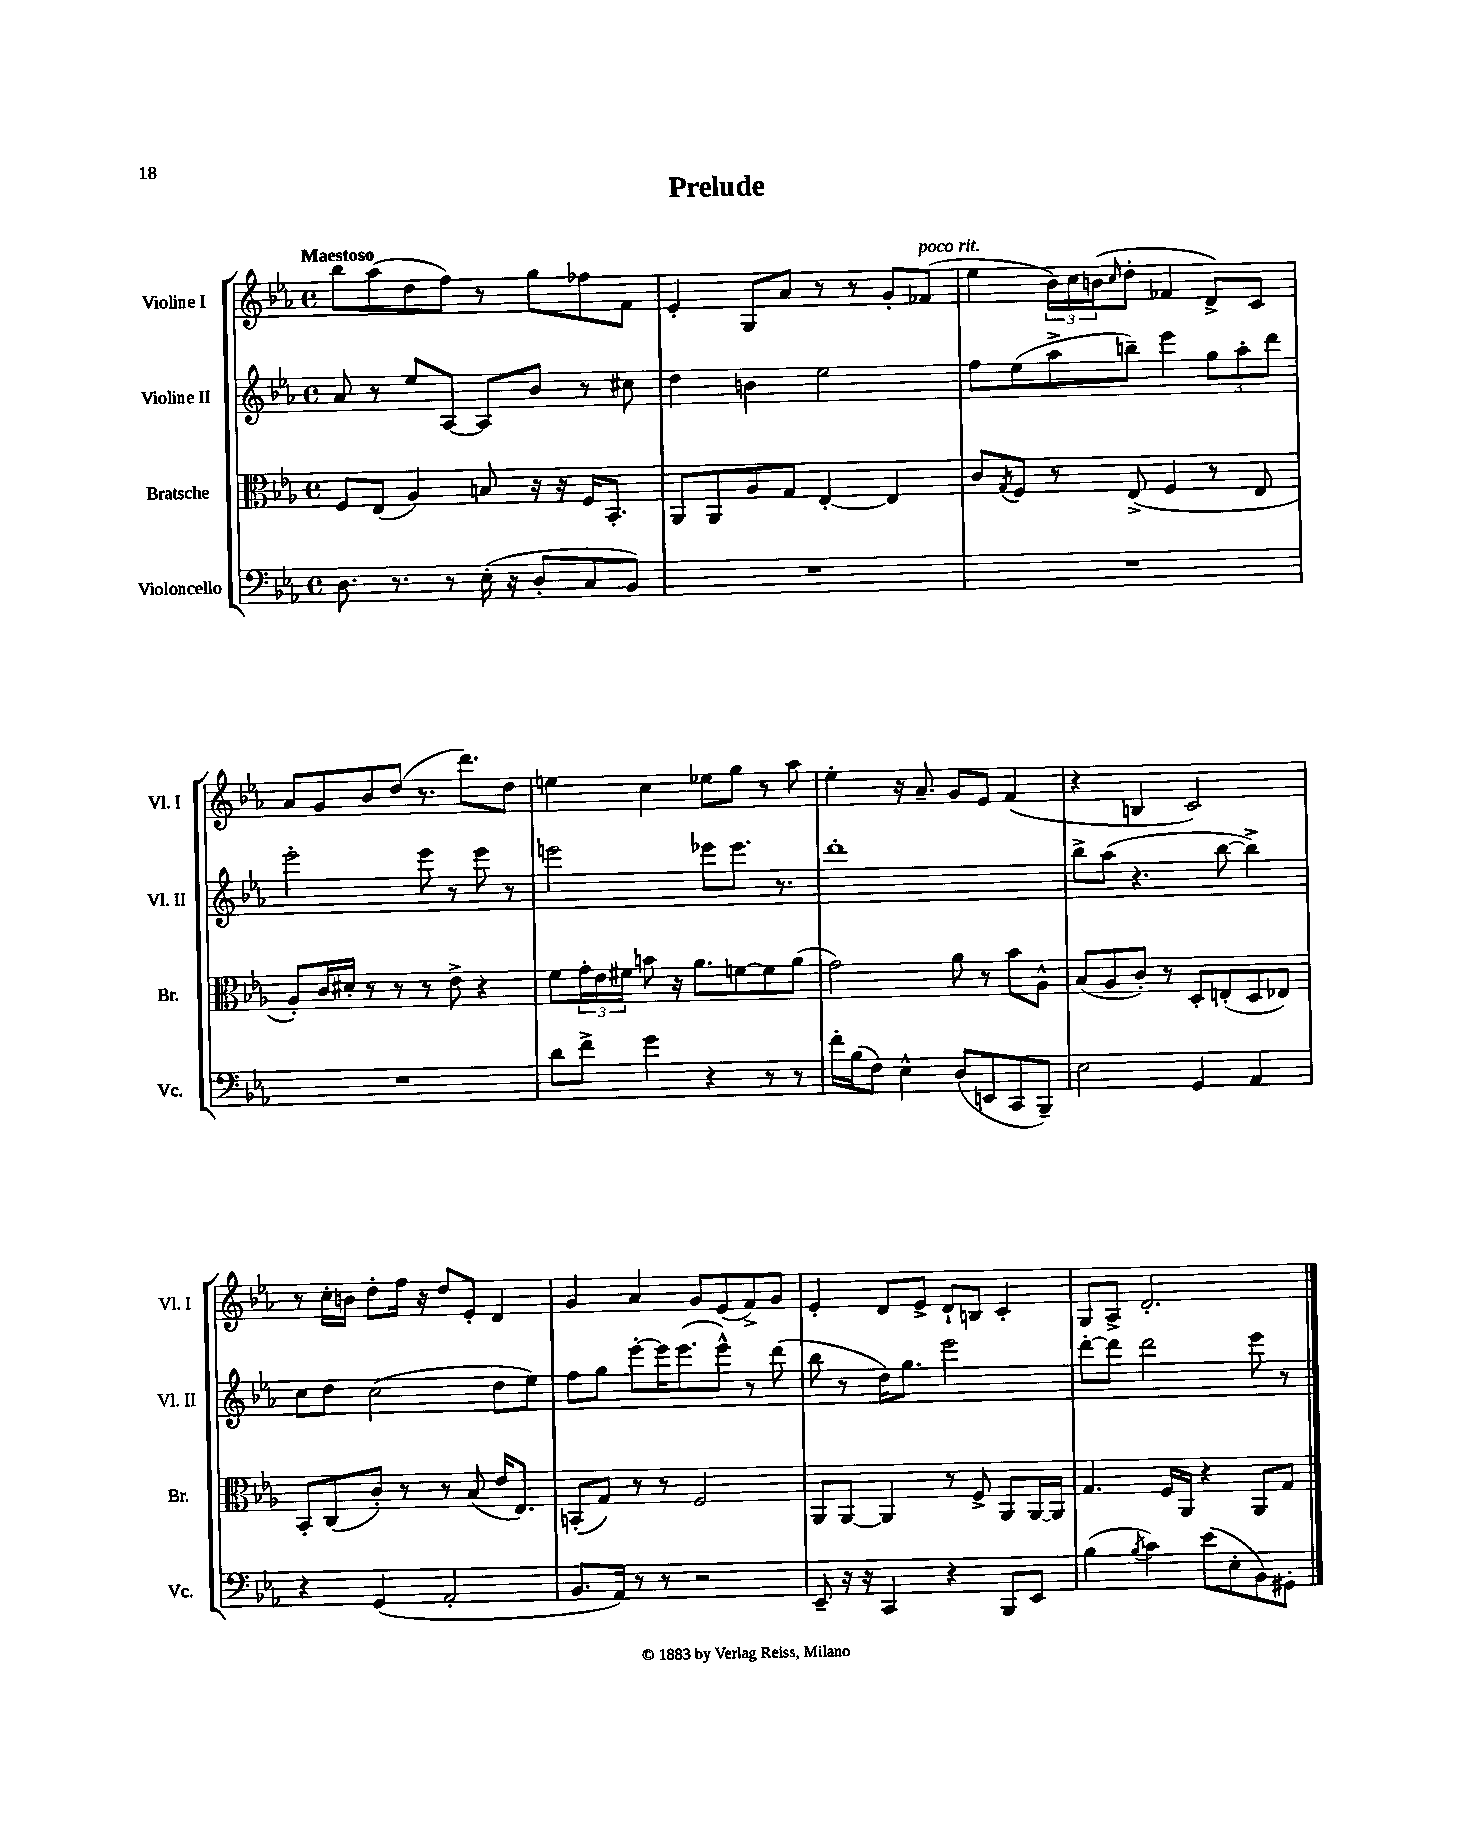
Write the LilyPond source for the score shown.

\header { title = "Prelude" }
<<
\new StaffGroup <<
\new Staff = "s0" \with { instrumentName = "Violine I" shortInstrumentName = "Vl. I" } {
    \clef treble \key ees \major \defaultTimeSignature \time 4/4 \tempo "Maestoso"
    bes''8 aes''8( d''8 f''8) r8 g''8 fes''8 f'8 |
    ees'4-. g8 aes'8 r8 r8 g'8-. fes'8^\markup { \italic "poco rit." }( |
    ees''4 \tuplet 3/2 { bes'16) c''16 b'16( } \grace { c''16 } d''8-. fes'4 d'8->) c'8 |
    aes'8 g'8 bes'8 d''8( r8. d'''8.) d''8 |
    e''4 c''4 ees''8 g''8 r8 aes''8 |
    ees''4-. r16 aes'8.-- g'8 ees'8 f'4( |
    r4 b4 c'2) |
    r8 c''16-. b'16 d''8-. f''16 r16 d''8 ees'8-. d'4 |
    g'4 aes'4 g'8 ees'8( f'8->) g'8 |
    ees'4-. d'8 ees'8-> d'8-! b8 c'4-. |
    g8 aes8-> d'2.-. \bar "|." |
}
\new Staff = "s1" \with { instrumentName = "Violine II" shortInstrumentName = "Vl. II" } {
    \clef treble \key ees \major \defaultTimeSignature \time 4/4
    aes'8 r8 ees''8 aes8~ aes8 bes'8 r8 cis''8 |
    d''4 b'4 ees''2 |
    f''8 ees''8( aes''8-> b''8--) ees'''4 \tuplet 3/2 { g''8 aes''8-. d'''8 } |
    ees'''2-. ees'''8 r8 ees'''8 r8 |
    e'''2 ees'''8 ees'''8. r8. |
    d'''1-. |
    bes''8-> aes''8( r4. bes''8~ bes''4->) |
    c''8 d''8 c''2( d''8 ees''8) |
    f''8 g''8 ees'''8~-. ees'''16 ees'''8.( ees'''8-^) r8 d'''8( |
    bes''8 r8 d''16) g''8. ees'''2 |
    d'''8~-. d'''8 d'''2 ees'''8 r8 \bar "|." |
}
\new Staff = "s2" \with { instrumentName = "Bratsche" shortInstrumentName = "Br." } {
    \clef alto \key ees \major \defaultTimeSignature \time 4/4
    f8 ees8( aes4) b8 r16 r16 f16 bes,8.-. |
    aes,8 aes,8 aes8 g8 ees4~-. ees4 |
    c'8 \acciaccatura { g8 } f8 r8 ees8->( f4 r8 ees8 |
    aes8-.) c'16 dis'16-. r8 r8 r8 ees'8-> r4 |
    f'8 \tuplet 3/2 { g'16-. ees'16 fis'16 } b'8 r16 aes'8. f'8~ f'8 aes'8( |
    g'2) aes'8 r8 bes'8 aes8-^ |
    bes8( aes8 c'8-.) r8 d8-. e8-.( d8 ees8) |
    bes,8-. c8( c'8-.) r8 r8 bes8( ees'16 ees8.) |
    b,8-.( g8) r8 r8 f2 |
    aes,8 aes,8~ aes,4 r8 f8-> aes,8 aes,16~ aes,16 |
    g4. f16 aes,16 r4 aes,8 g8 \bar "|." |
}
\new Staff = "s3" \with { instrumentName = "Violoncello" shortInstrumentName = "Vc." } {
    \clef bass \key ees \major \defaultTimeSignature \time 4/4
    d8. r8. r8 ees16-.( r16 d8-. c8 bes,8) |
    R1 |
    R1 |
    R1 |
    d'8 f'8-> g'4 r4 r8 r8 |
    f'16-. bes16( f8) ees4-^ d8( e,8 c,8 bes,,8--) |
    ees2 g,4 aes,4 |
    r4 g,4( aes,2-. |
    bes,8. aes,16) r8 r8 r2 |
    ees,8-- r16 r16 c,4 r4 bes,,8 ees,8 |
    bes4( \acciaccatura { bes8 } c'4) ees'8( ees8-. bes,8) gis,8-. \bar "|." |
}
>>
>>
\layout { \context { \Score \remove "Bar_number_engraver" } }
